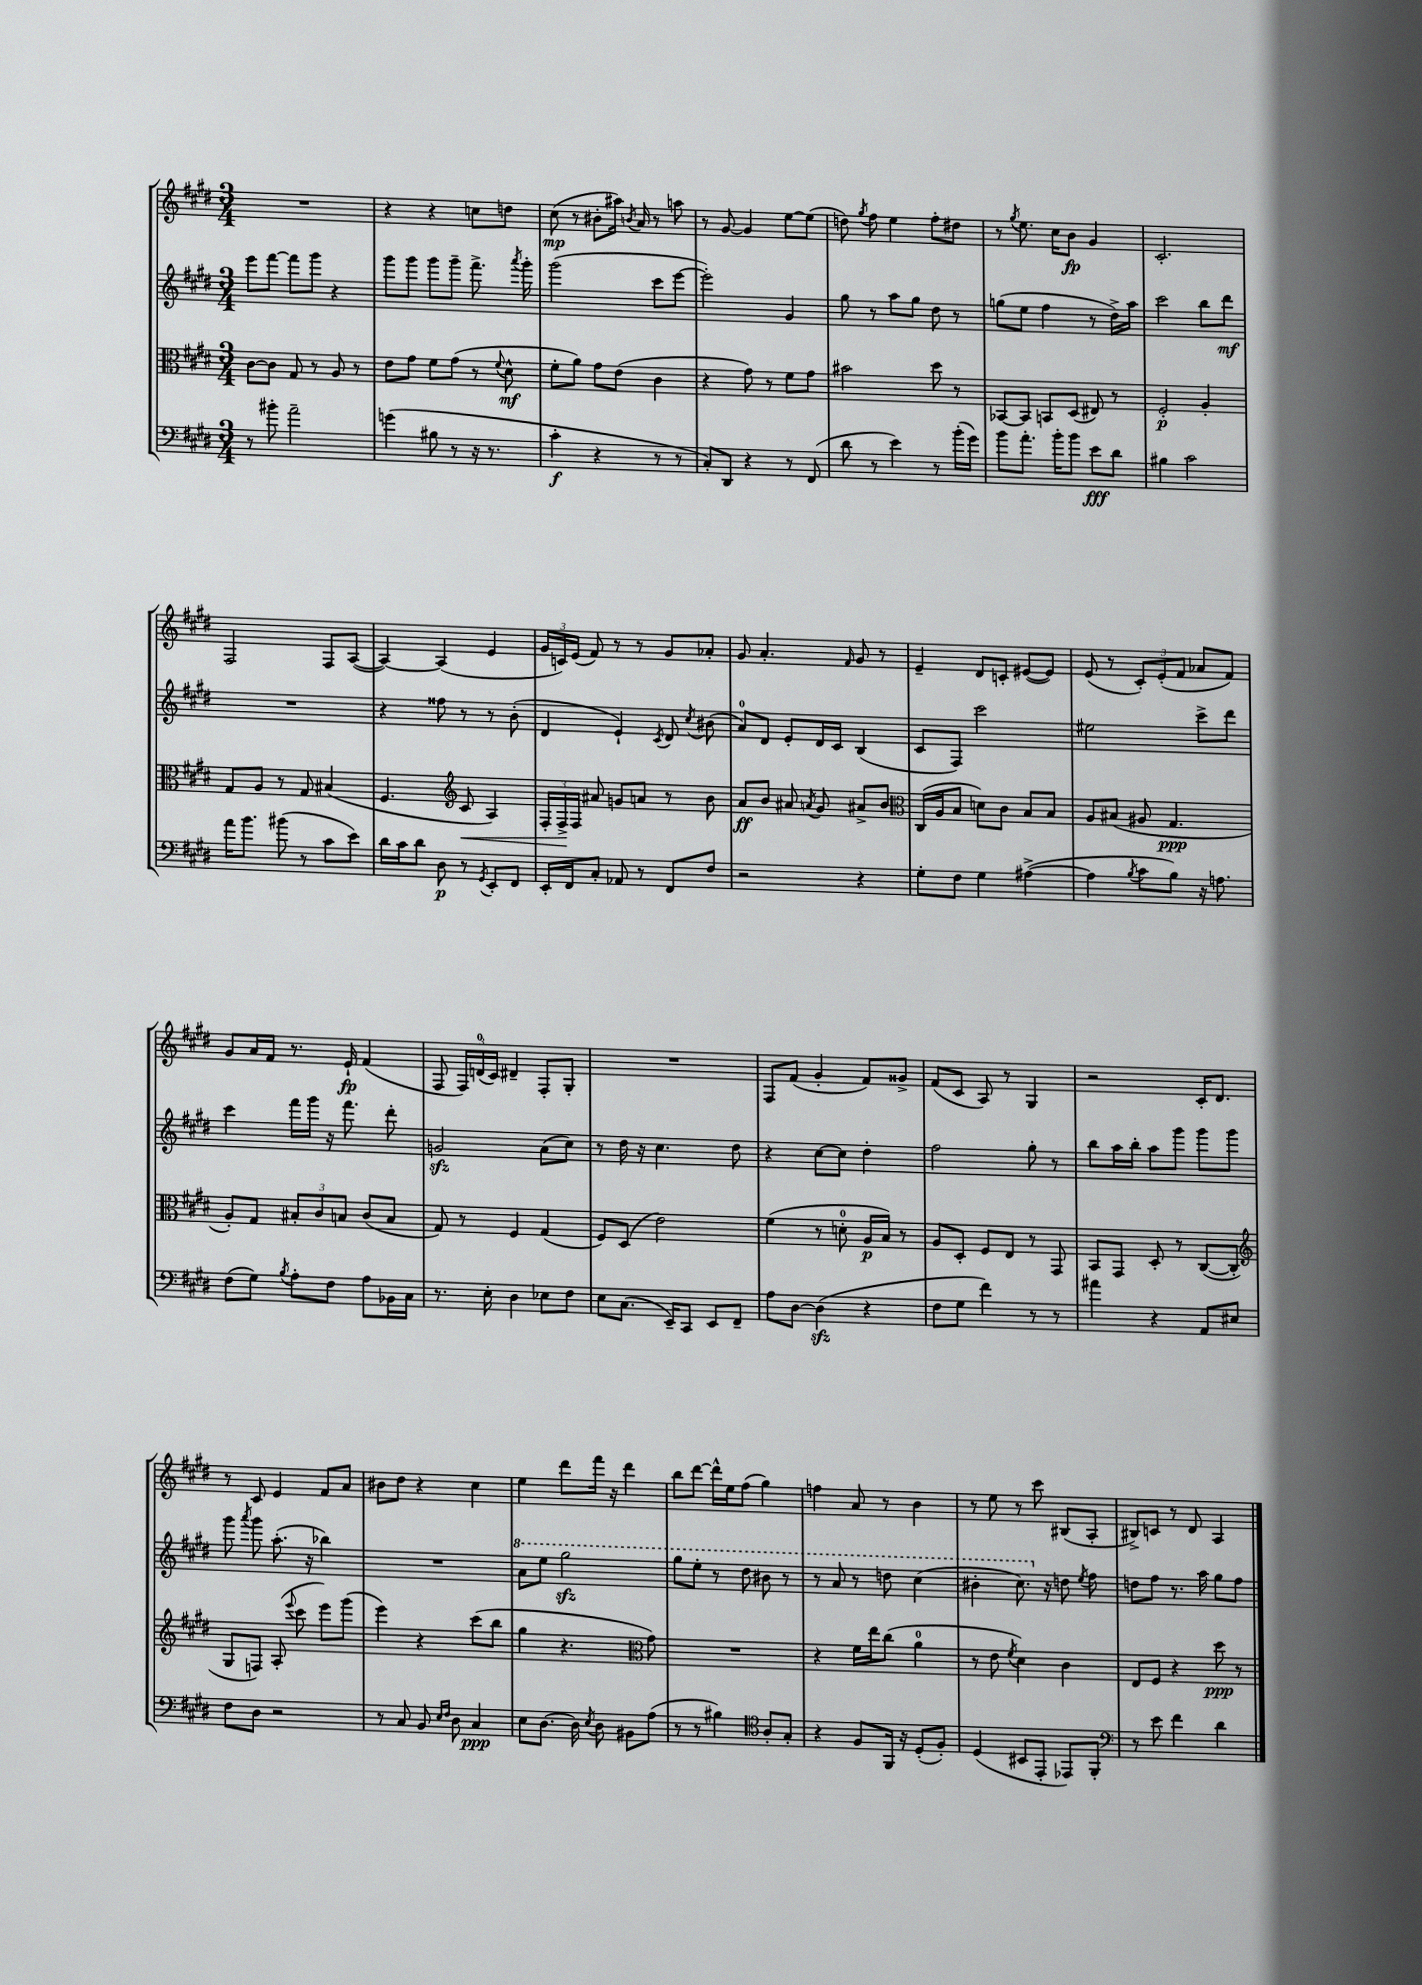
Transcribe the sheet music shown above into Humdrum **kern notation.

**kern	**kern	**kern	**kern
*staff4	*staff3	*staff2	*staff1
*clefF4	*clefC3	*clefG2	*clefG2
*k[f#c#g#d#]	*k[f#c#g#d#]	*k[f#c#g#d#]	*k[f#c#g#d#]
*M3/4	*M3/4	*M3/4	*M3/4
8r	[8c#	8eee	2.r
8b#'	8c#]	[8fff#	.
2a~	8G#	8fff#]	.
.	8r	8ggg#	.
.	8A	4r	.
.	8r	.	.
=	=	=	=
(4g	8e	8ggg#	4r
.	8g#	8ggg#	.
8B#	8f#	8ggg#	4r
8r	(8g#	8ggg#~	.
16r	8r	8.fff#^	8cc
8.r	.	.	.
.	8qqf#	.	.
.	8d#^^	.	8dd
.	.	8qaaa	.
.	.	16ggg#'	.
=	=	=	=
4c#'	8f#'	(2ggg#	(8cc#
.	8a)	.	8r
4r	8g#	.	8b#'
.	(8e	.	16aa#)
.	.	.	8qb
.	.	.	16a
8r	4c#	8ccc#	8r
8r	.	[8eee	8aa
=	=	=	=
8C#')	4r	2eee'])	8r
8DD#	.	.	[8g#
4r	8g#)	.	4g#]
.	8r	.	.
8r	8f#	4g#	[8ee
(8FF#	8g#	.	(8ee]
=	=	=	=
8d#	2b#	8gg#	8dd)
.	.	.	8qgg#
8r	.	8r	8ff#
4e)	.	8aa	4ee
.	.	8gg#	.
8r	8dd#	8dd#	8ff#'
(16b'	8r	8r	8dd#
16g#)	.	.	.
=	=	=	=
8b	[8BB-	(8gg	8r
.	.	.	8qgg#
8.a'	8BB-]	8ee	8.ee
.	8BB	4ff#	.
16b'	.	.	16cc#
8b	(8D#	.	8b
8e	8E#)	8r	4g#
8d#	8r	16dd#^)	.
.	.	16aa	.
=	=	=	=
4B#	2F#'	2ccc#	2.c#'
2c#	.	.	.
.	4A'	8bb	.
.	.	8ddd#	.
=	=	=	=
16a	8G#	2.r	2F#
8.b	.	.	.
.	8A	.	.
(8b#	8r	.	.
8r	8G#	.	.
8c#	(4B#	.	8F#
8e)	.	.	([8A
=	=	=	=
16d#	4.F#	4r	4A_)
16c#	.	.	.
8d#	.	.	.
8D#	.	8ff##	(4A]
*	*clefG2	*	*
8r	8c#	8r	.
8qGG#	.	.	.
8EE'	4A)	8r	4e
8FF#	.	(8b'	.
=	=	=	=
16EE'	24F#'	4d#	24g#
.	24F#^	.	24c)
16FF#	.	.	.
.	24F#	.	(24e
8C#'	8a#	.	8f#)
8AA-	8g	4e`)	8r
8r	8a	.	8r
.	.	8qc#	.
8FF#	8r	8d#	8g#
.	.	8qcc#	.
8F#	8b	(8b#	8a-'
=	=	=	=
2r	8a	8a)	8g#
.	8b	8d#	4.a'
.	8a#	8e'	.
.	8qa	.	.
.	8g#	16d#	.
.	.	16c#	.
.	.	.	16qqf#
4r	8a#^	(4B	8g#
.	8b	.	8r
=	=	=	=
*	*clefC3	*	*
8G#'	(16C#	8c#	4e~
.	16A	.	.
8F#	8B	8F#)	.
4G#	8d)	2ccc#	8d#
.	8c#	.	8c'
([4A#^	8B	.	([8e#
.	8B	.	8e#])
=	=	=	=
4A#]	8A	2ee#	(8e
.	(8B#	.	8r
8qB	.	.	.
8c#	8A#	.	12c#')
.	.	.	(12e'
8B)	4.G#	.	.
.	.	.	12f#
16r	.	8ccc#^	8a-
8.A	.	.	.
.	.	8ddd#	8f#)
=	=	=	=
(8F#	8A')	4ccc#	8g#
8G#)	8G#	.	16a
.	.	.	16f#
8qB	.	.	.
8A'	12B#'	16fff#	8.r
.	.	16ggg#	.
.	12c#	.	.
8F#	.	16r	.
.	12B	.	.
.	.	8.fff#	16e`
8A	(8c#	.	(4f#
16BB-	8B	8ddd#'	.
16C#	.	.	.
=	=	=	=
8.r	8G#)	2g	8F#
.	8r	.	24F#)
.	.	.	(24d
16E'	.	.	.
.	.	.	24c#)
4D#	4F#	.	4d#~
8E-	(4G#	(8a	8F#'
8F#	.	8cc#)	8G#'
=	=	=	=
8E	8F#)	8r	2.r
(8.C#	(8D#	16dd#	.
.	.	16r	.
.	2e)	4.cc#	.
16EE~)	.	.	.
8CC#	.	.	.
8EE	.	.	.
8FF#~	.	8dd#	.
=	=	=	=
8A	(4f#	4r	8F#
[8D#	.	.	(8f#
(4D#]	8r	[8cc#	4g#'
.	8d'	8cc#]	.
4r	16A	4dd#'	8f#)
.	16B)	.	.
.	8r	.	8g##^
=	=	=	=
8F#	8A	2ff#	(8f#
8G#	8D#'	.	8c#
4f#)	8F#	.	8A)
.	8E	.	8r
8r	8r	8gg#'	4G#
8r	8GG#	8r	.
=	=	=	=
4a#	8BB	8bb	2r
.	8GG#	16aa	.
.	.	16bb'	.
4r	8D#'	8aa	.
.	8r	8ggg#	.
8AA	([8C#	8ggg#	16c#'
.	.	.	8.d#
8E#	8C#']	8ggg#	.
=	=	=	=
*	*clefG2	*	*
8F#	8G#	8ggg#	8r
.	.	8qaaa	.
8D#	8F)	8ggg#	8c#
2r	(8A'	(8.aa'	4e
.	8qqeee	.	.
.	8ccc#	.	.
.	.	16r	.
.	8eee)	4bb-)	8f#
.	(8ggg#	.	8a
=	=	=	=
8r	4eee)	2.r	8b#
8C#	.	.	8dd#
8BB	4r	.	4r
16qqE	.	.	.
16qqF#	.	.	.
8D#	.	.	.
4C#	(8ccc#	.	4cc#
.	8bb	.	.
=	=	=	=
8E	4gg#	8aa	4ee
[8.D#	.	8eee	.
.	4.r	2ggg#	8ddd#
16D#]	.	.	.
8qE	.	.	.
8D#	.	.	16fff#
.	.	.	16r
8BB#	.	.	4ddd#
*	*clefC3	*	*
(8A	8g#)	.	.
=	=	=	=
8r	2.r	8ggg#	8bb
8r	.	8eee'	[8ddd#
4B#)	.	8r	16ddd#^^]
.	.	.	16ee
.	.	8ddd#	(8ff#
*clefC4	*	*	*
8A'	.	8bb#	4gg#)
8G#'	.	8r	.
=	=	=	=
4r	4r	8r	4ff
.	.	8aa	.
8F#	16f#	8r	8a
.	16ee	.	.
16FF#	(8cc#	8ddd	8r
16r	.	.	.
(8D#'	4a	(4ccc#	4b
8F#')	.	.	.
=	=	=	=
(4D#	8r	4bb#'	8r
.	8e	.	8ee
.	8qf#	.	.
8BB#	4d#)	8.ccc#)	8r
8EE'	.	.	8ccc#
.	.	16r	.
8EE-)	4c#	8dd	(8B#
.	.	8qee	.
8FF#'	.	8ff#	8A'
=	=	=	=
*clefF4	*	*	*
8r	8E	8dd	8B#^)
8e	8F#	8ff#	8c
4f#	4r	8.r	8r
.	.	.	8d#
.	.	16aa	.
4d#	8dd#	8gg#	4A
.	8r	8ff#	.
==	==	==	==
*-	*-	*-	*-
